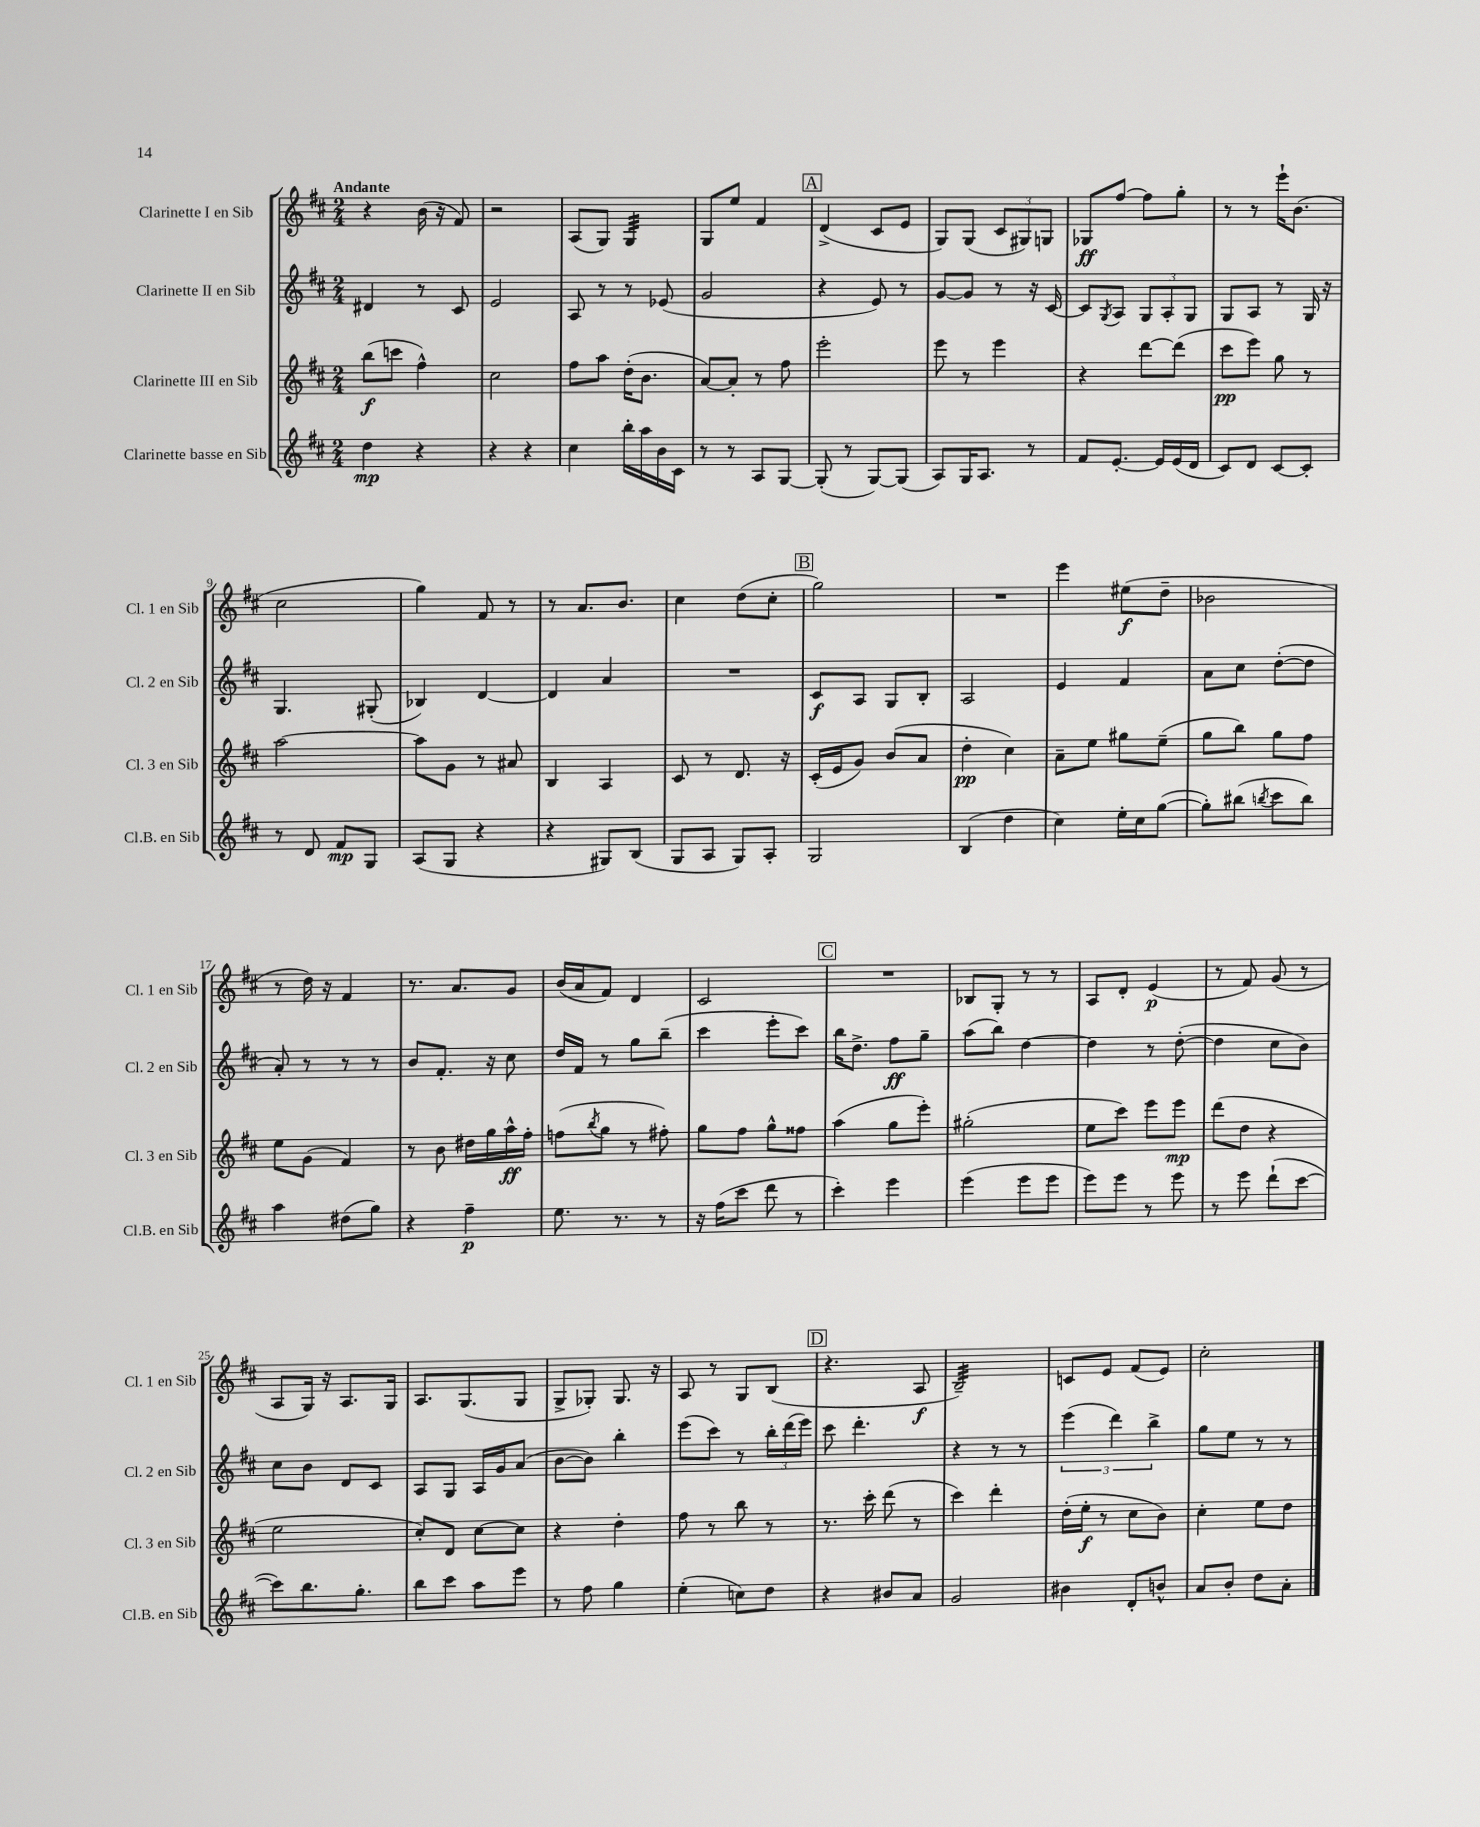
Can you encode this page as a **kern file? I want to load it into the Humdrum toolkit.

**kern	**kern	**kern	**kern
*staff4	*staff3	*staff2	*staff1
*clefG2	*clefG2	*clefG2	*clefG2
*k[f#c#]	*k[f#c#]	*k[f#c#]	*k[f#c#]
*M2/4	*M2/4	*M2/4	*M2/4
4dd\	(8bb\L	4d#/	4r
.	8ccc\J	.	.
4r	4ff#^^\)	8r	(16b\
.	.	.	16r
.	.	8c#/	8f#/)
=	=	=	=
4r	2cc#\	2e/	2r
4r	.	.	.
=	=	=	=
4cc#\	8ff#\L	8A/	(8A/L
.	8aa\J	8r	8G/J)
16bb'\LL	(16dd'\LK	8r	4G/
16aa\	8.b\J	.	.
16b\	.	(8e-/	.
16c#\JJ	.	.	.
=	=	=	=
8r	[8a/L)	2g/	8G/L
8r	8a'/]J	.	8ee/J
8A/L	8r	.	4f#/
[8G/J	8ff#\	.	.
=	=	=	=
(8G'/]	2eee'\	4r	(4d^/
8r	.	.	.
[8G/L)	.	8e/)	8c#/L
(8G/]J	.	8r	8e/J
=	=	=	=
8A/L)	8eee\	[8g/L	8G/L)
16G/K	8r	8g/]J	(8G/J
8.A/J	.	.	.
.	4eee\	8r	12c#/L
.	.	.	12G#/)
8r	.	16r	.
.	.	.	12G/J
.	.	[16c#/	.
=	=	=	=
8f#/L	4r	8c#/]L	8G-/L
.	.	8qG/	.
[8.e'/J	.	8A/J	[8ff#/J
.	[8ddd\L	12G/L	8ff#\]L
16e/]LL	.	.	.
.	.	12A'/	.
(16e/	(8ddd\]J	.	8gg'\J
.	.	12G/J	.
16d/JJ	.	.	.
=	=	=	=
8c#/L)	8ccc#\L	8G/L	8r
8d/J	8eee\J)	8A/J	8r
[8c#/L	8gg\	8r	16eee`\LK
.	.	.	(8.b\J
8c#'/]J	8r	16G/	.
.	.	16r	.
=	=	=	=
8r	[2aa\	4.G/	2cc#\
8d/	.	.	.
8f#/L	.	.	.
8G/J	.	(8G#'/	.
=	=	=	=
(8A/L	8aa\]L	4B-/)	4gg\)
8G/J	8g\J	.	.
4r	8r	[4d/	8f#/
.	8a#/	.	8r
=	=	=	=
4r	4B/	4d/]	8r
.	.	.	8.a/L
8G#/L)	4A/	4a/	.
.	.	.	8.b/J
(8B/J	.	.	.
=	=	=	=
8G/L	8c#/	2r	4cc#\
8A/J	8r	.	.
8G/L)	8.d/	.	(8dd\L
8A'/J	.	.	8cc#'\J
.	16r	.	.
=	=	=	=
2G/	(16c#'/LL	8c#/L	2gg\)
.	16e/J	.	.
.	8g/J)	8A/J	.
.	(8b/L	8G/L	.
.	8a/J	8B'/J	.
=	=	=	=
(4B/	4dd'\	2A/	2r
4dd\	4cc#\)	.	.
=	=	=	=
4cc#\)	8a~\L	4e/	4eee\
.	8ee\J	.	.
16ee'\LL	8gg#\L	4f#/	(8ee#\L
16cc#\J	.	.	.
([8gg\J	(8ee~\J	.	8dd~\J
=	=	=	=
8gg'\]L)	8gg\L	8a\L	2b-\
(8bb#\J	8bb\J)	8cc#\J	.
8qbb/	.	.	.
8ccc#\L	8gg\L	([8dd'\L	.
8bb\J)	8ff#\J	8dd\]J	.
=	=	=	=
4aa\	8ee\L	8a'/)	8r
.	(8g\J	8r	16dd\)
.	.	.	16r
(8dd#\L	4f#/)	8r	4f#/
8gg\J)	.	8r	.
=	=	=	=
4r	8r	8b/L	8.r
.	8b\	8.f#'/J	.
.	.	.	8.a/L
4ff#~\	16dd#\LL	.	.
.	16gg\	16r	.
.	16aa^^\	8cc#\	8g/J
.	16ff#'\JJ	.	.
=	=	=	=
8.ee\	(8ff\L	16dd/LL	(16b/LL
.	.	16f#/JJ	16a/J
.	8qbb/	.	.
.	8gg\J	8r	8f#/J)
8.r	.	.	.
.	8r	8gg\L	4d/
8r	8ff#'\)	(8bb~\J	.
=	=	=	=
16r	8gg\L	4ccc#\	2c#/
(16ff#\LK	.	.	.
8ccc#\J	8ff#\J	.	.
8ddd\	8gg^^\L	8eee'\L	.
8r	8ff##\J	8ccc#\J)	.
=	=	=	=
4ccc#'\)	(4aa\	16bb\LK	2r
.	.	8.dd^\J	.
4eee\	8gg\L	8ff#\L	.
.	8eee'\J)	8gg~\J	.
=	=	=	=
(4eee\	(2gg#'\	(8aa\L	8B-/L
.	.	8bb\J)	8G'/J
8eee\L	.	[4dd\	8r
8eee\J	.	.	8r
=	=	=	=
8eee\L)	8ee\L	4dd\]	8A/L
8eee\J	8ccc#\J)	.	8d'/J
8r	8eee\L	8r	(4e/
8eee\	8eee\J	([8dd'\	.
=	=	=	=
8r	(8ddd\L	4dd\]	8r
8eee\	8dd\J	.	8f#/)
(8ddd`\L	4r	8cc#\L	(8g/
[8ccc#\J	.	8b\J)	8r
=	=	=	=
8ccc#\]L)	2ee\	8cc#\L	8A/L
8.bb\	.	8b\J	16G/Jk)
.	.	.	16r
.	.	8d/L	8.A/L
8.gg'\J	.	.	.
.	.	8c#/J	.
.	.	.	16G/Jk
=	=	=	=
8bb\L	8cc#'/L)	8A/L	8.A/L
8ccc#\J	8d/J	8G/J	.
.	.	.	(8.G/
8aa\L	[8cc#\L	16A/LL	.
.	.	16g/J	.
8eee\J	8cc#\]J	(8a/J	8G/J
=	=	=	=
8r	4r	[8b\L	8G^/L
8ff#\	.	8b\]J)	8G-'/J)
4gg\	4dd'\	4bb'\	8.G-/
.	.	.	16r
=	=	=	=
(4ee'\	8ff#\	(8eee\L	8A/
.	8r	8ccc#\J)	8r
8cc\L)	8bb\	8r	8G/L
8dd\J	8r	24bb'\LL	(8B/J
.	.	(24ddd\	.
.	.	24eee\JJ)	.
=	=	=	=
4r	8.r	8ccc#\	4.r
.	.	4.ddd'\	.
.	16ccc#'\	.	.
8b#/L	(8ddd\	.	.
8a/J	8r	.	8A/
=	=	=	=
2g/	4ccc#\)	4r	2B~/)
.	4ddd'\	8r	.
.	.	8r	.
=	=	=	=
4b#\	(16dd'\LL	(6eee\	8c/L
.	16ee'\JJ	.	.
.	8r	.	8e/J
.	.	6ddd\)	.
8d'/L	8cc#\L	.	(8f#/L
.	.	6bb^\	.
8b^^/J	8b\J)	.	8e/J)
=	=	=	=
8a/L	4cc#'\	8gg\L	2cc#'\
8b'/J	.	8ee\J	.
8dd\L	8ee\L	8r	.
8a'\J	8dd\J	8r	.
==	==	==	==
*-	*-	*-	*-
